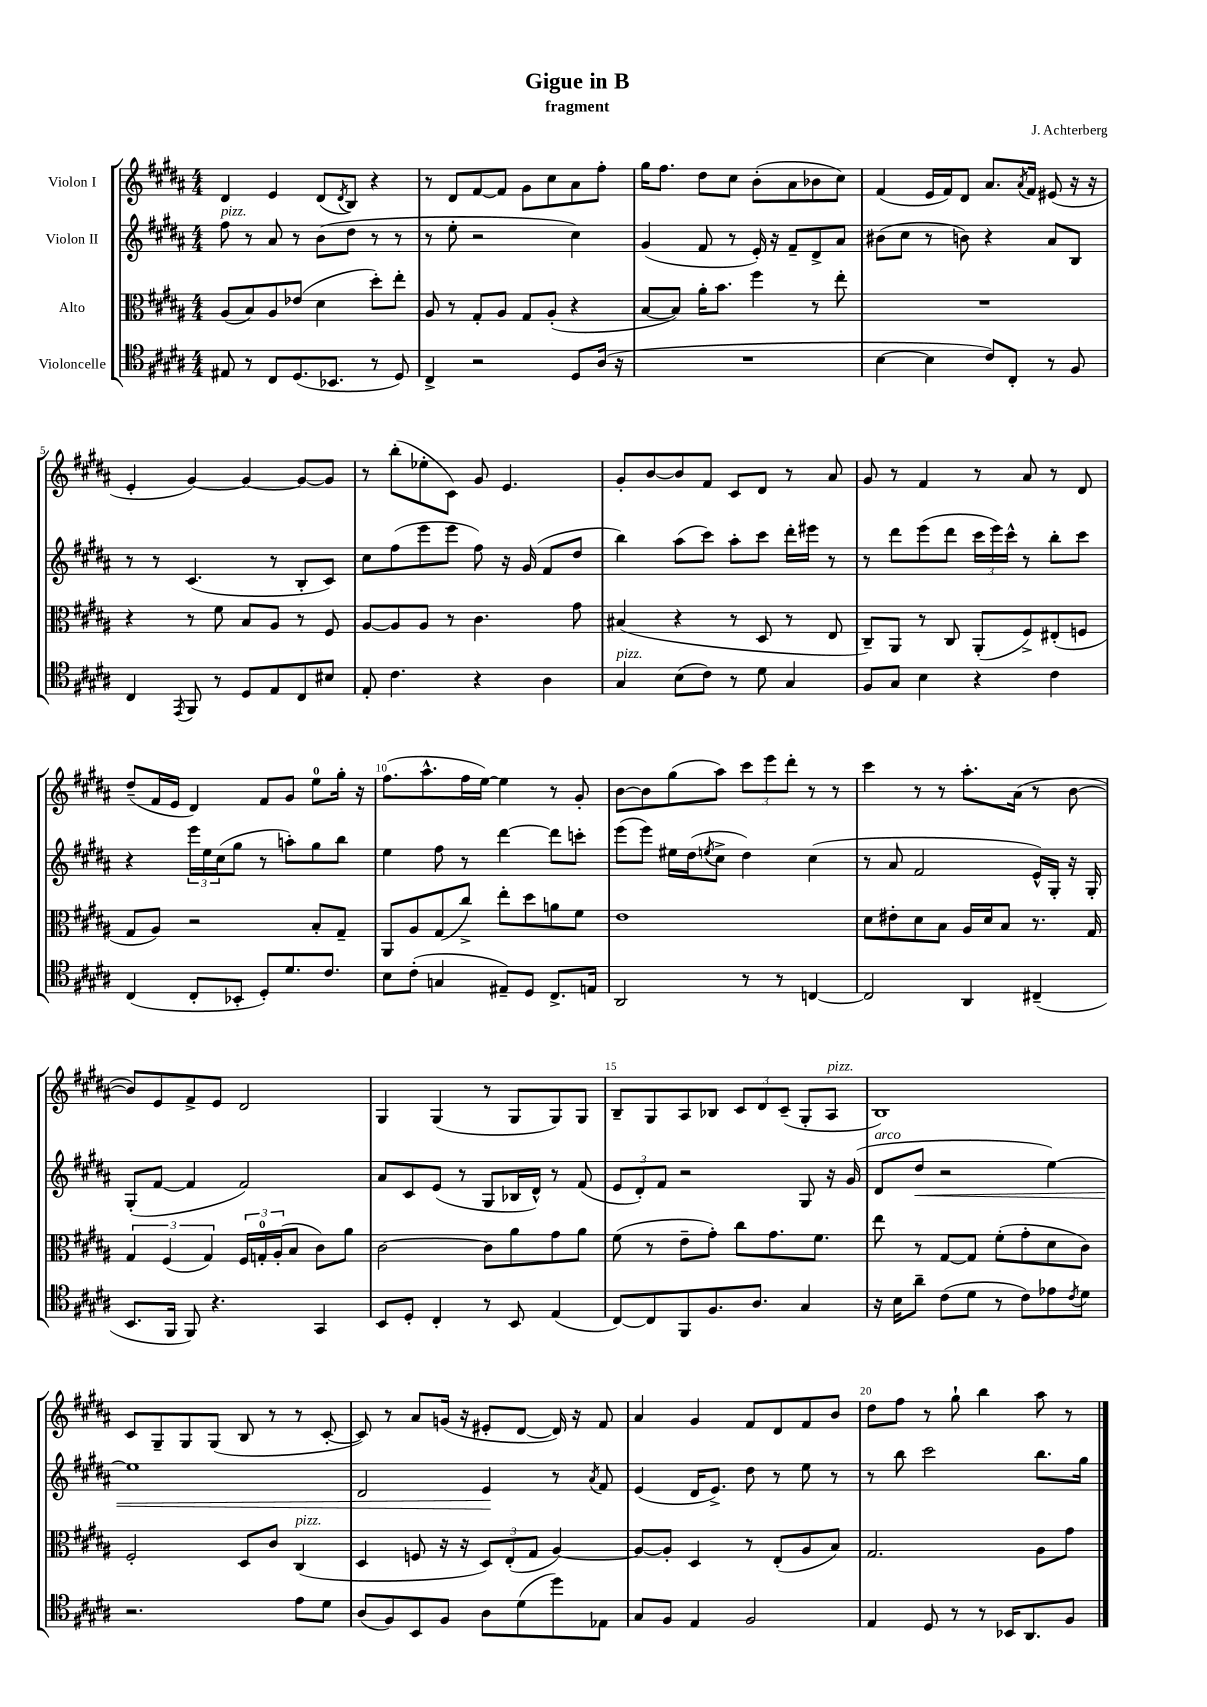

**kern	**kern	**kern	**dynam	**kern
*part4	*part3	*part2	*part2	*part1
*staff4	*staff3	*staff2	*staff2	*staff1
*I"Violoncelle	*I"Alto	*I"Violon II	*	*I"Violon I
*clefC4	*clefC3	*clefG2	*	*clefG2
*k[f#c#g#d#a#]	*k[f#c#g#d#a#]	*k[f#c#g#d#a#]	*	*k[f#c#g#d#a#]
*M4/4	*M4/4	*M4/4	*	*M4/4
=1	=1	=1	=1	=1
!	!	!LO:TX:a:i:t=pizz.	!	!
8E#X/	(8A#/L	8ff#\	.	4d#/
8r	8B/)	8r	.	.
8C#/L	8A#/	8a#/	.	4e/
(8.D#/	(8e-X/J	8r	.	.
.	4d#\	(8b\L	.	(8d#/L
8.BB-X/J	.	.	.	.
.	.	.	.	8qd#/
.	.	8dd#\J	.	8B/J)
8r	8dd#'\L)	8r	.	4r
8D#/)	8ee'\J	8r	.	.
=2	=2	=2	=2	=2
4C#^/	8A#/	8r	.	8r
.	8r	8ee'\	.	8d#/L
2r	8G#'/L	2r	.	[8f#/
.	8A#/J	.	.	8f#/J]
.	8G#/L	.	.	8g#\L
.	(8A#'/J	.	.	8cc#\
8D#/L	4r	4cc#\)	.	8a#\
(16A#/Jk	.	.	.	8ff#'\J
16r	.	.	.	.
=3	=3	=3	=3	=3
1r	[8B/L	(4g#/	.	16gg#\KL
.	.	.	.	8.ff#\J
.	8B/J])	.	.	.
.	16a#'\KL	8f#/	.	8dd#\L
.	8.b\J	.	.	.
.	.	8r	.	8cc#\J
.	4ff#\	16e'/)	.	(8b'\L
.	.	16r	.	.
.	.	8f#~/L	.	8a#\
.	8r	8d#^/	.	8b-X\
.	8ee'\	8a#/J	.	8cc#\J)
=4	=4	=4	=4	=4
[4B\	1r	(8b#X\L	.	(4f#/
.	.	8cc#\J	.	.
4B\]	.	8r	.	16e/LL
.	.	.	.	16f#/J)
.	.	8bn\)	.	8d#/J
8c#/L)	.	4r	.	8.a#/L
8C#'/J	.	.	.	.
.	.	.	.	8qa#/
.	.	.	.	16f#/Jk
8r	.	8a#/L	.	(8e#X/
8F#/	.	8B/J	.	16r
.	.	.	.	16r
!!LO:LB:g=z
=5	=5	=5	=5	=5
4C#/	4r	8r	.	4e'/
.	.	8r	.	.
8qEE/	.	.	.	.
8FF#/	8r	(4.c#/	.	[4g#/)
8r	8f#\	.	.	.
8D#/L	8B/L	.	.	4g#/_
8E/	8A#/J	8r	.	.
8C#/	8r	8B'/L	.	8g#/L_
8B#X/J	8F#/	8c#/J)	.	8g#/J]
=6	=6	=6	=6	=6
8E'/	[8A#/L	8cc#\L	.	8r
4.c#\	8A#/]	(8ff#\	.	(8bb'\L
.	8A#/J	8eee\	.	8ee-X'\
.	8r	8eee\J	.	8c#\J)
4r	4.c#\	8ff#\)	.	8g#/
.	.	16r	.	4.e/
.	.	(16g#/	.	.
4A#\	.	8f#/L	.	.
.	8g#\	8dd#/J	.	.
=7	=7	=7	=7	=7
!LO:TX:a:i:t=pizz.	!	!	!	!
4G#/	(4B#X/	4bb\)	.	8g#'/L
.	.	.	.	[8b/
(8B\L	4r	(8aa#\L	.	8b/]
8c#\J)	.	8ccc#\J)	.	8f#/J
8r	8r	8aa#'\L	.	8c#/L
8d#\	8D#/	8ccc#\J	.	8d#/J
4G#/	8r	16ddd#'\LL	.	8r
.	.	16eee#X\JJ	.	.
.	8E/	8r	.	8a#/
=8	=8	=8	=8	=8
8F#/L	8C#~/L)	8r	.	8g#/
8G#/J	8AA#/J	8ddd#\L	.	8r
4B\	8r	(8eee\	.	4f#/
.	8C#/	8ddd#\J	.	.
4r	(8AA#'/L	24ccc#\LL	.	8r
.	.	24eee\)	.	.
.	.	24ccc#^^\JJ	.	.
.	8F#^/)	8r	.	8a#/
4c#\	(8E#X'/	8bb'\L	.	8r
.	8Fn/J	8ccc#\J	.	8d#/
!!LO:LB:g=z
=9	=9	=9	=9	=9
(4C#/	8G#/L	4r	.	(8dd#~/L
.	8A#/J)	.	.	16f#/L
.	.	.	.	16e/JJ
8C#'/L	2r	24eee\LL	.	4d#/)
.	.	24ee\	.	.
.	.	(24cc#\J	.	.
8BB-X'/J	.	8gg#\J	.	.
8D#'/L)	.	8r	.	8f#/L
8.d#/	.	8aan'\L)	.	8g#/J
.	8B'/L	8gg#\	.	8ee\L
8.c#/J	.	.	.	.
.	8G#~/J	8bb\J	.	16gg#'\Jk
.	.	.	.	16r
=10	=10	=10	=10	=10
8B\L	8AA#/L	4ee\	.	(8.ff#\L
(8c#'\J	8A#/	.	.	.
.	.	.	.	8.aa#^^\
4Gn/	(8G#/	8ff#\	.	.
.	8cc#^/J)	8r	.	16ff#\L
.	.	.	.	[16ee\JJ)
8E#X~/L)	8ee'\L	[4ddd#\	.	4ee\]
8D#/J	8dd#\	.	.	.
8.C#^/L	8an\	8ddd#\L]	.	8r
.	8f#\J	8cccn'\J	.	8g#'/
16En/Jk	.	.	.	.
=11	=11	=11	=11	=11
2AA#/	1e	(8eee\L	.	[8b\L
.	.	8eee\J)	.	8b\]
.	.	16ee#X\LL	.	(8gg#\
.	.	(16dd#\J	.	.
.	.	8qeen/	.	.
.	.	8cc#^\J	.	8aa#\J)
8r	.	4dd#\)	.	12ccc#\L
.	.	.	.	12eee\
8r	.	.	.	.
.	.	.	.	12ddd#'\J
[4Cn/	.	(4cc#\	.	8r
.	.	.	.	8r
=12	=12	=12	=12	=12
2C/]	8d#\L	8r	.	4ccc#\
.	8e#X'\	8a#/	.	.
.	8d#\	2f#/	.	8r
.	8B\J	.	.	8r
4AA#/	16A#/LL	.	.	8.aa#'\L
.	16d#/J	.	.	.
.	8B/J	.	.	.
.	.	.	.	(16a#\Jk
(4C#X~/	8.r	16e^^/LL)	.	8r
.	.	16G#'/JJ	.	.
.	.	16r	.	[8b\
.	16G#/	16G#'/	.	.
!!LO:LB:g=z
=13	=13	=13	=13	=13
8.BB/L	6G#/	(8G#'/L	.	8b/L])
.	.	[8f#/J	.	8e/
.	(6F#/	.	.	.
16FF#/Jk	.	.	.	.
8FF#/)	.	4f#/]	.	8f#^/
.	6G#/)	.	.	.
4.r	.	.	.	8e/J
.	24F#/LL	2f#/)	.	2d#/
.	24Gn'/	.	.	.
.	(24A#'/J	.	.	.
.	8B/J	.	.	.
4GG#/	8c#\L)	.	.	.
.	8a#\J	.	.	.
=14	=14	=14	=14	=14
8BB/L	[2c#\	8a#/L	.	4G#/
8D#'/J	.	8c#/	.	.
4C#'/	.	(8e/J	.	(4G#/
.	.	8r	.	.
8r	8c#\L]	8G#/L	.	8r
8BB/	8a#\	16B-X/L	.	8G#/L
.	.	16d#^^/JJ)	.	.
(4E/	8g#\	8r	.	8G#/)
.	8a#\J	(8f#/	.	8G#/J
=15	=15	=15	=15	=15
[8C#/L)	(8f#\	12e/L	.	8B~/L
.	.	12d#'/)	.	.
8C#/]	8r	.	.	8G#/
.	.	12f#/J	.	.
8FF#/	8e~\L	2r	.	8A#/
8.F#/	8g#'\J)	.	.	8B-X/J
.	8cc#\L	.	.	12c#/L
8.A#/J	.	.	.	.
.	.	.	.	12d#/
.	8.g#\	.	.	.
.	.	.	.	(12c#~/J
4G#/	.	8G#/	.	8G#'/L
.	8.f#\J	.	.	.
!	!	!	!	!LO:TX:a:i:t=pizz.
.	.	16r	.	8A#/J
.	.	(16g#/	.	.
=16	=16	=16	=16	=16
!	!	!LO:TX:a:i:t=arco	!	!
16r	8ee\	8d#/L	.	1B)
16B\KL	.	.	.	.
!	!	!	!LO:HP:b	!
8a#~\J	8r	8dd#/J	<	.
(8c#\L	[8G#/L	2r	.	.
8d#\J	8G#/J]	.	.	.
8r	(8f#'\L	.	.	.
8c#\L)	8g#'\	.	.	.
8e-X\	8d#\	[4ee\)	.	.
8qc#/	.	.	.	.
8d#\J	8c#\J)	.	.	.
!!LO:LB:g=z
=17	=17	=17	=17	=17
2.r	2F#'/	1ee]	.	8c#/L
.	.	.	.	8G#~/
.	.	.	.	8G#/
.	.	.	.	(8G#/J
.	8D#/L	.	.	8B/
.	8c#/J	.	.	8r
!	!LO:TX:a:i:t=pizz.	!	!	!
8e\L	(4C#/	.	.	8r
8d#\J	.	.	.	[8c#'/
=18	=18	=18	=18	=18
(8A#/L	4D#/	2d#/	.	8c#/])
8F#/)	.	.	.	8r
8BB/	8Fn/	.	.	8a#/L
8F#/J	16r	.	.	(16gn/Jk
.	16r	.	.	16r
8A#\L	12D#/L)	4e/	.	8e#X'/L
.	(12E'/	.	.	.
(8d#\	.	.	.	[8d#/J
.	12G#/J	.	.	.
8dd#\)	[4A#/)	8r	[	16d#/])
.	.	.	.	16r
.	.	8qa#/	.	.
8E-X\J	.	8f#/	.	8f#/
=19	=19	=19	=19	=19
8G#/L	8A#/L_	(4e/	.	4a#/
8F#/J	8A#'/J]	.	.	.
4E/	4D#/	16d#/KL	.	4g#/
.	.	8.e^/J)	.	.
2F#/	8r	8dd#\	.	8f#/L
.	(8E'/L	8r	.	8d#/
.	8A#/	8ee\	.	8f#/
.	8B/J)	8r	.	8b/J
=20	=20	=20	=20	=20
4E/	2.G#/	8r	.	8dd#\L
.	.	8bb\	.	8ff#\J
8D#/	.	2ccc#\	.	8r
8r	.	.	.	8gg#`\
8r	.	.	.	4bb\
16BB-X/KL	.	.	.	.
8.AA#/	.	.	.	.
.	8A#\L	8.bb\L	.	8aa#\
8F#/J	8g#\J	.	.	8r
.	.	16gg#\Jk	.	.
==	==	==	==	==
*-	*-	*-	*-	*-
